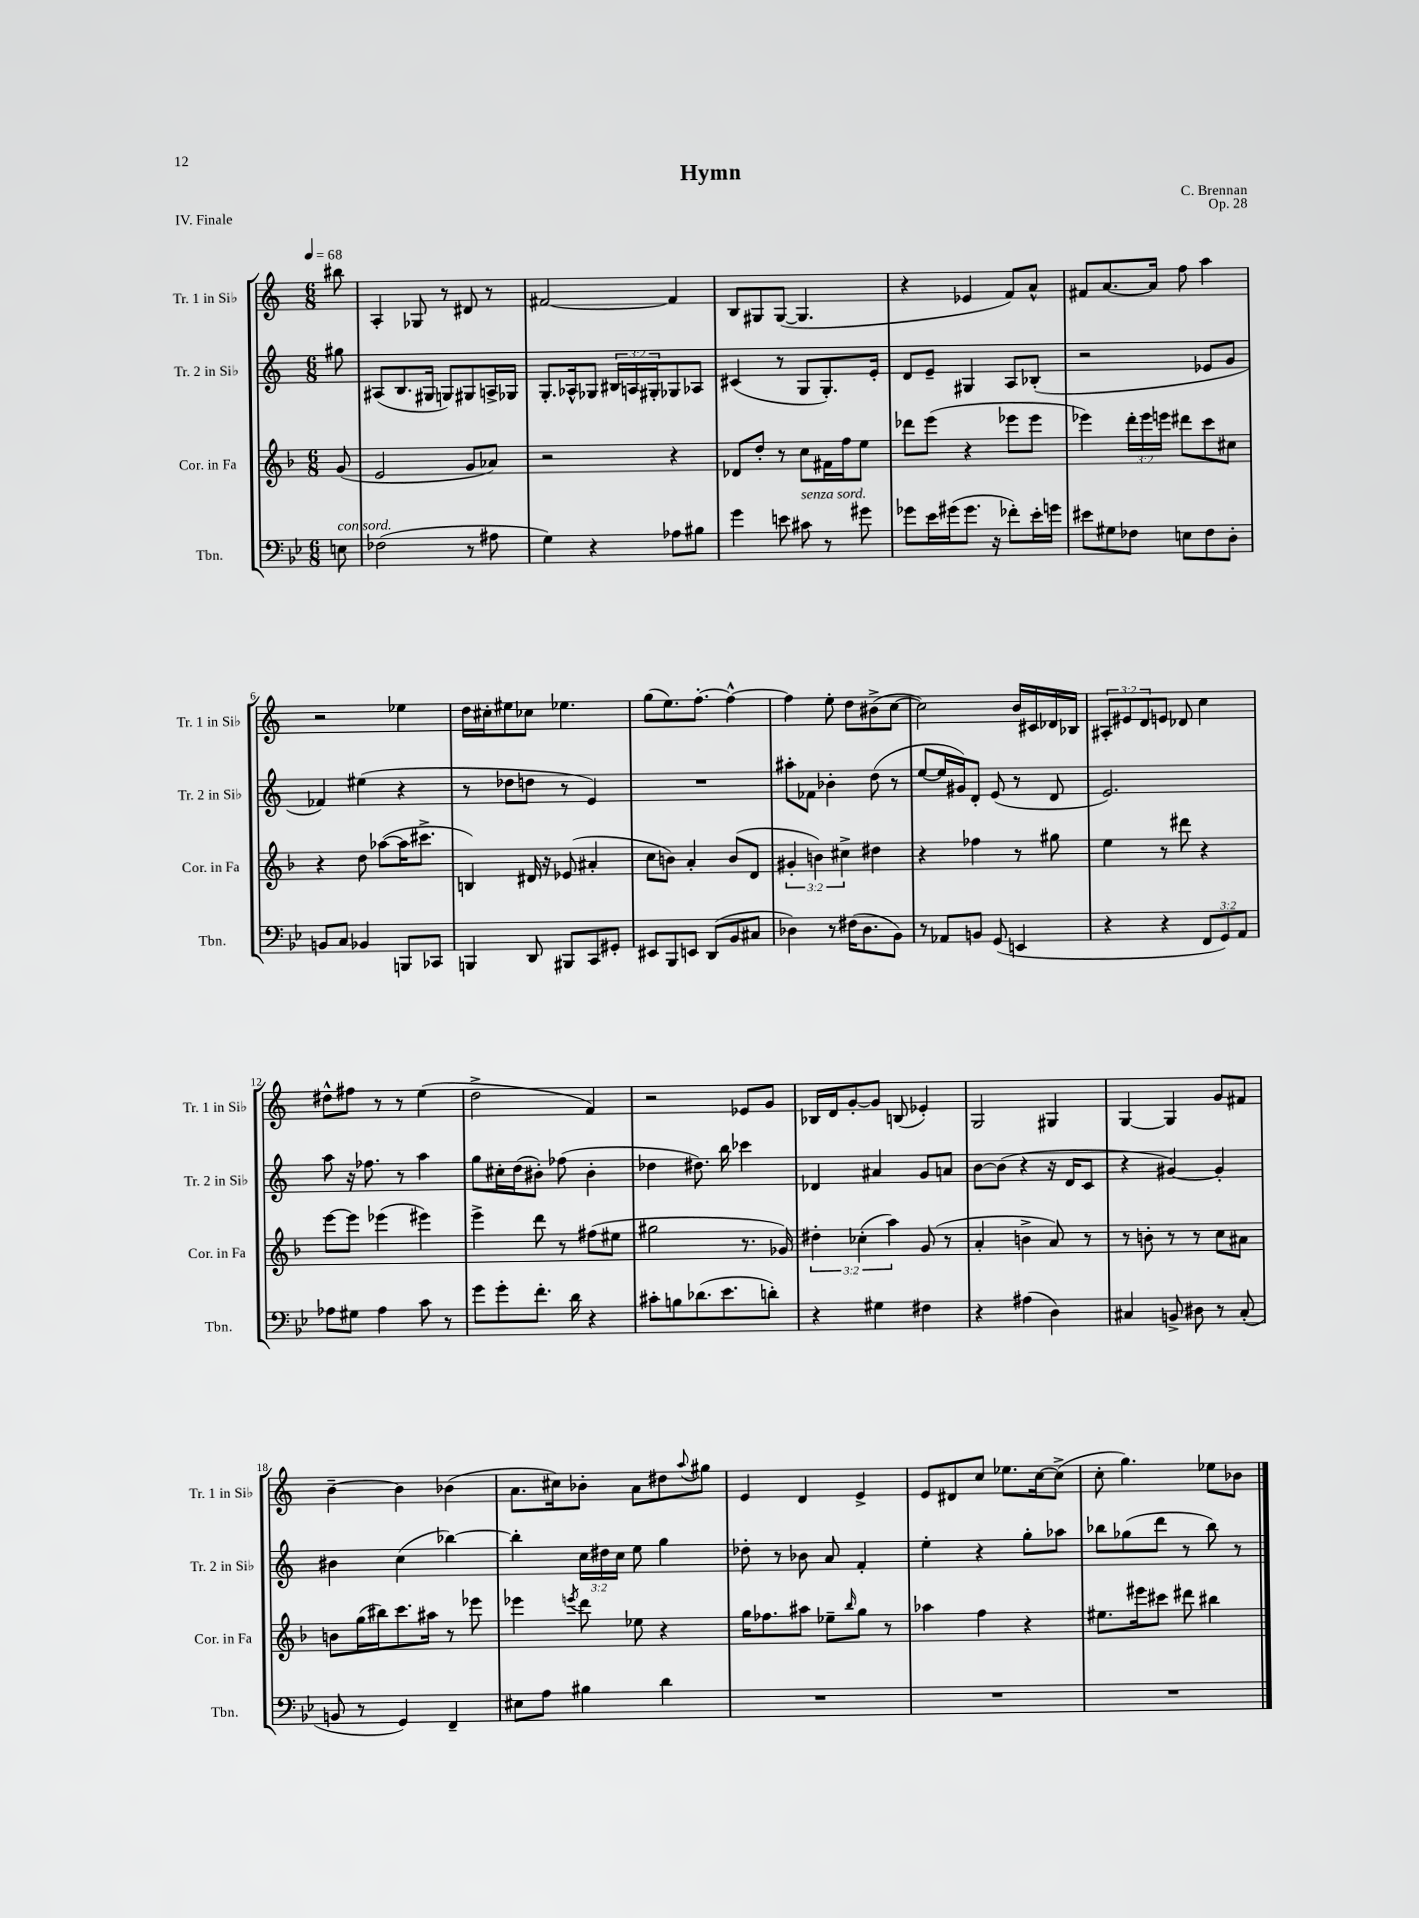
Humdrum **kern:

**kern	**kern	**kern	**kern
*staff4	*staff3	*staff2	*staff1
*clefF4	*clefG2	*clefG2	*clefG2
*k[b-e-]	*k[b-]	*k[]	*k[]
*M6/8	*M6/8	*M6/8	*M6/8
*MM68	*MM68	*MM68	*MM68
8E	(8g	8gg#	8bb#
=	=	=	=
(2F-	2e	(8A#	4A'
.	.	8.B	.
.	.	.	8G-
.	.	16G#	.
.	.	8G)	8r
8r	8g	8G#	8d#
8A#	8a-)	16A^	8r
.	.	16G-	.
=	=	=	=
4G)	2r	8.G'	[2f#
.	.	16A-^^	.
4r	.	8G-	.
.	.	24B#	.
.	.	24A	.
.	.	24G#'	.
8A-	4r	8G-	4f#]
8B#	.	8A-	.
=	=	=	=
4g	8d-	(4c#	8B
.	8dd'	.	8G#
8e	8r	8r	([8G#
8c#	8cc	8G	4.G#]
8r	16f#	8.G')	.
.	16ff	.	.
8g#	8ee	.	.
.	.	16e'	.
=	=	=	=
8g-	8ddd-	8d	4r
16e-	(8eee	8e~	.
(16g#	.	.	.
8.g#	4r	4G#	4e-
16r	.	.	.
8f-')	8eee-	8A	8f)
16e-'	8eee-	(8B-'	8a^^
16g	.	.	.
=	=	=	=
8e#	4eee-)	2r	8f#
8G#	.	.	[8.a
8F-	24ddd'	.	.
.	24eee-	.	.
.	.	.	16a]
.	24eee	.	.
8E	8ddd#	.	8ff
8F-	8ccc	8e-	4aa
8D'	8cc#	8g	.
=	=	=	=
8BB	4r	4f-)	2r
8C	.	.	.
4BB-	8dd	(4ee#	.
.	([8aa-	.	.
8BBB	16aa-]	4r	4ee-
.	8.ccc#^	.	.
8CC-	.	.	.
=	=	=	=
4BBB	4B)	8r	16dd
.	.	.	16cc#'
.	.	8dd-	8ee#
8DD	16d#	8dd	8cc-
.	16r	.	.
8BBB#	(8e-	8r	4.ee-
8CC	4a#'	4e)	.
8GG#'	.	.	.
=	=	=	=
8EE#	8cc	2.r	(8gg
8BBB-	8b)	.	8.ee)
8EE	4a'	.	.
.	.	.	[8.ff'
(8DD	.	.	.
8BB-	(8b	.	4ff^^_
8C#	8d	.	.
=	=	=	=
4D-)	6g#'	8aa#'	4ff]
.	.	8f-	.
.	6b)	.	.
8r	.	4b-'	8ee'
.	6cc#^	.	.
(16F#	.	.	8dd
8.D-	.	.	.
.	4dd#	(8dd	(8b#^
8BB-)	.	8r	[8cc
=	=	=	=
8r	4r	[8ee	2cc])
8AA-	.	16ee]	.
.	.	16g#)	.
8BB	4ff-	8d'	.
(8GG	.	(8e	.
4EE	8r	8r	16b
.	.	.	16c#
.	8gg#	8d	16d-
.	.	.	16B-
=	=	=	=
4r	4ee	2.e)	12A#'
.	.	.	12e#
.	.	.	12d
4r	8r	.	8e
.	8ddd#	.	8d-
12FF	4r	.	4cc
12GG)	.	.	.
12AA	.	.	.
=	=	=	=
8A-	[8eee	8aa	8dd#^^
8G#	8eee]	16r	8ff#
.	.	8.ff-	.
4A-	(4eee-	.	8r
.	.	8r	8r
8c	4eee#)	4aa	(4ee
8r	.	.	.
=	=	=	=
8g	4eee^	8gg	2dd^
8g'	.	16cc#'	.
.	.	(16dd	.
8.f'	8ddd	8b#')	.
.	8r	(8ff-	.
16d	.	.	.
4r	(8ff#	4b#'	4f)
.	8ee#	.	.
=	=	=	=
8c#'	2gg#	4dd-	2r
8B	.	.	.
(8.d-	.	8.dd#)	.
8.e-	.	16bb	.
.	8.r	4ccc-	8e-
8d')	.	.	8g
.	16g-)	.	.
=	=	=	=
4r	6dd#'	4d-	16B-
.	.	.	16d
.	.	.	[8g'
.	(6cc-'	.	.
4G#	.	4a#	8g]
.	6aa)	.	.
.	.	.	(8B
4F#	(8g	8g	4e-')
.	8r	8a	.
=	=	=	=
4r	4a'	[8b	2G
.	.	(8b]	.
(4A#	4b^	4r	.
4D)	8a)	16r	4G#
.	.	16d	.
.	8r	8c	.
=	=	=	=
4C#	8r	4r	[4G
.	8b'	.	.
8BB^	8r	[4g#)	4G]
8D#	8r	.	.
8r	8cc	4g#']	8g
(8C#'	8a#	.	8f#
=	=	=	=
8BB	8b	4b#	[4b~
8r	(16gg	.	.
.	16bb#)	.	.
4GG)	8.ccc	(4cc	4b]
.	16aa#	.	.
4FF~	8r	[4bb-)	(4b-
.	8eee-	.	.
=	=	=	=
8E#	4eee-	4bb-']	8.a
8A	.	.	.
.	.	.	16cc#)
.	8qeee	.	.
4B#	8ddd	24cc	8b-'
.	.	24dd#	.
.	.	24cc	.
.	8ee-	8ee	8a
4d	4r	4gg	8dd#
.	.	.	8qqaa
.	.	.	8gg#
=	=	=	=
2.r	16gg	8dd-'	4e
.	8.ff-	.	.
.	.	8r	.
.	8aa#	8b-	4d
.	8ee-~	8a	.
.	16qqbb-	.	.
.	8gg	4f'	4e^
.	8r	.	.
=	=	=	=
2.r	4aa-	4ee'	8e
.	.	.	8d#
.	4ff	4r	8cc
.	.	.	8.ee-
.	4r	8gg'	.
.	.	.	[16cc
.	.	8aa-	(8cc^]
=	=	=	=
2.r	8.ee#	8bb-	8cc'
.	.	(8gg-	4.gg)
.	16eee#	.	.
.	8ccc#	8ddd	.
.	8ddd#	8r	.
.	4bb#	8bb-)	8ee-
.	.	8r	8b-
==	==	==	==
*-	*-	*-	*-
